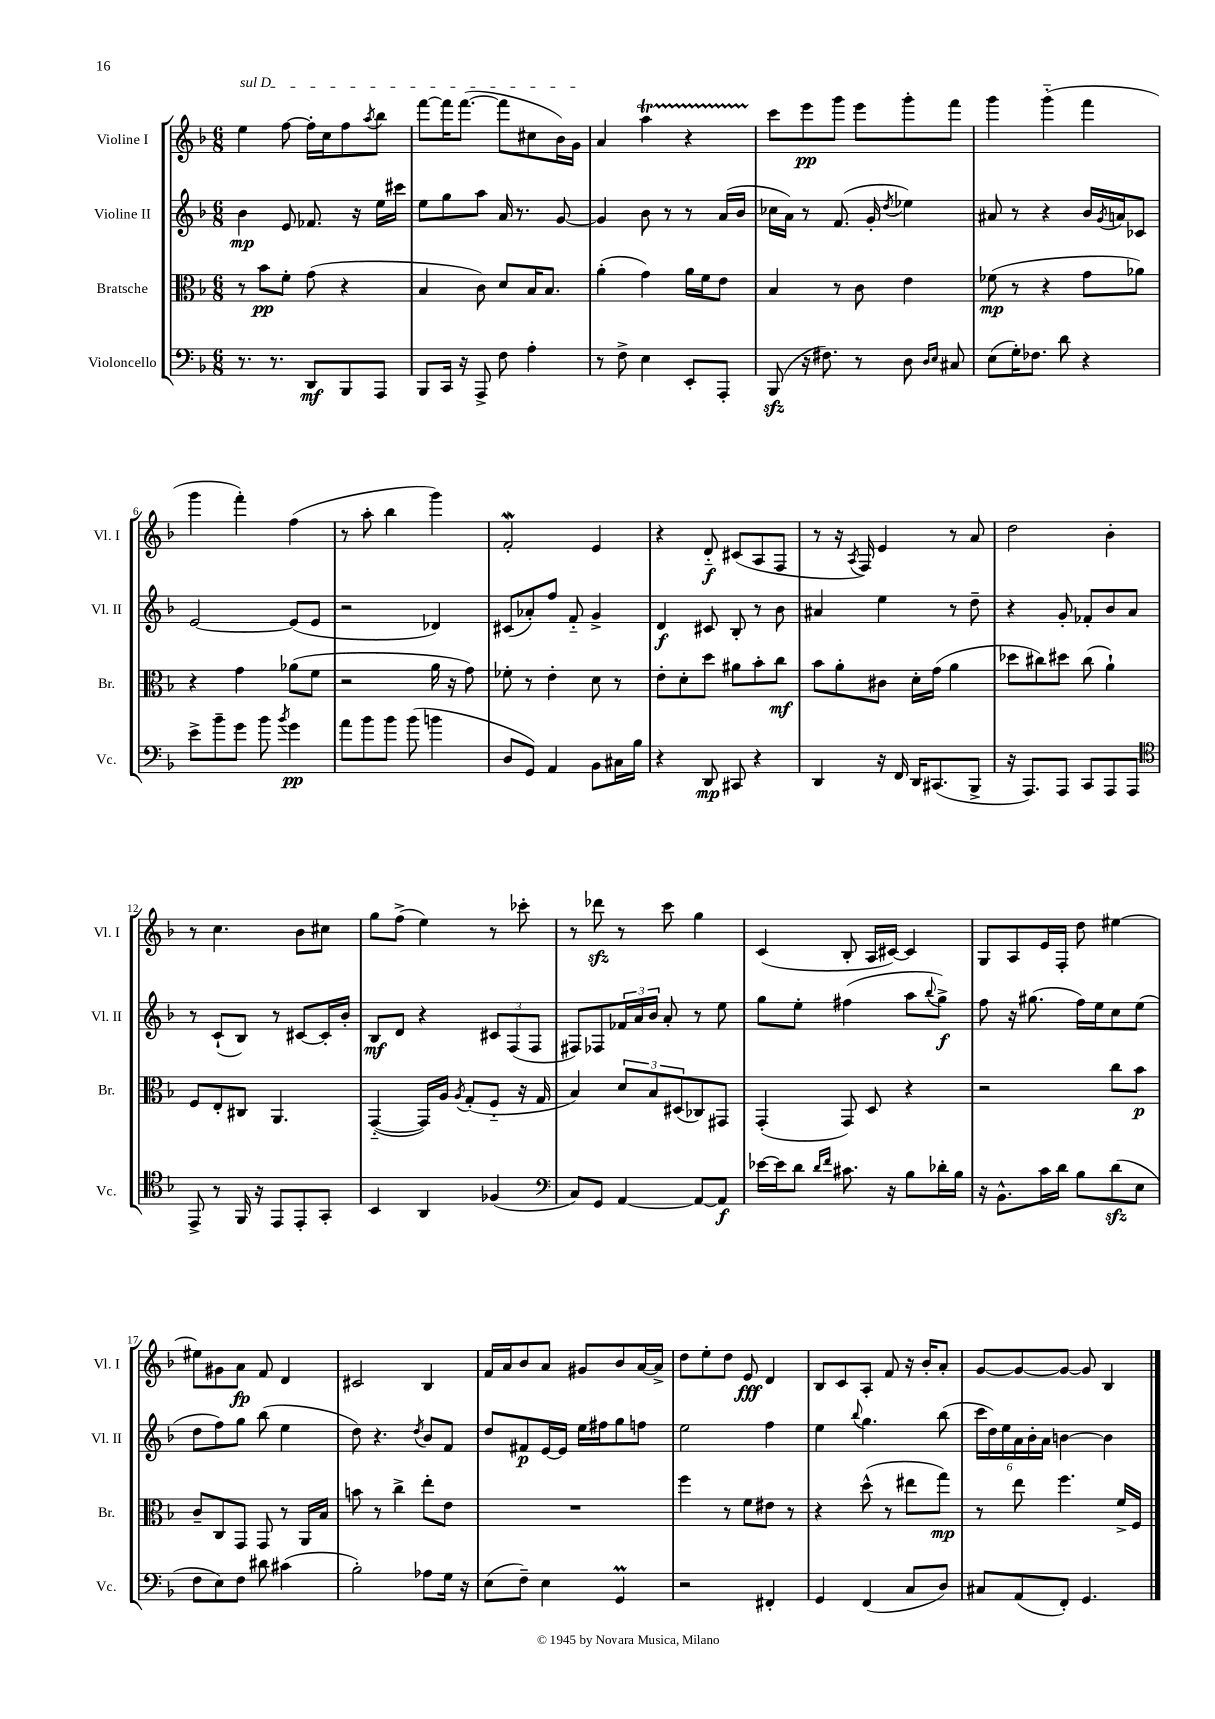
<<
\new StaffGroup <<
\new Staff = "s0" \with { instrumentName = "Violine I" shortInstrumentName = "Vl. I" } {
    \clef treble \key f \major \numericTimeSignature \time 6/8
    \once \override TextSpanner.bound-details.left.text = \markup { \italic "sul D" } e''4\startTextSpan f''8~ f''16-. c''16 f''8 \acciaccatura { a''8 } bes''8 |
    f'''8~ f'''16 f'''8.~( f'''8 cis''8 bes'16) g'16\stopTextSpan |
    a'4 a''4\startTrillSpan r4 |
    c'''8\stopTrillSpan e'''8\pp g'''8 e'''8 g'''8-. f'''8 |
    g'''4 g'''4-_( f'''4 |
    g'''4 f'''4-.) f''4( |
    r8 a''8-. bes''4 g'''4) |
    f'2-.\mordent e'4 |
    r4 d'8-_\f cis'8( a8 f8 |
    r8 r16 \acciaccatura { a8 } f16) e'4 r8 a'8 |
    d''2 bes'4-. |
    r8 c''4. bes'8 cis''8 |
    g''8 f''8->( e''4) r8 ces'''8-. |
    r8 des'''8\sfz r8 c'''8 g''4 |
    c'4( bes8-. a16 cis'16~) cis'4 |
    g8 a8 e'16 f16-. d''8 eis''4~ |
    eis''8 gis'8 a'8\fp f'8 d'4 |
    cis'2 bes4 |
    f'16 a'16 bes'8 a'8 gis'8 bes'8 a'16~ a'16-> |
    d''8 e''8-. d''8 e'8\fff d'4 |
    bes8 c'8 a8-. f'8 r16 bes'16-. a'8-. |
    g'8~ g'8~ g'8~ g'8 bes4 \bar "|." |
}
\new Staff = "s1" \with { instrumentName = "Violine II" shortInstrumentName = "Vl. II" } {
    \clef treble \key f \major \numericTimeSignature \time 6/8
    bes'4\mp e'8 fes'8. r16 e''16 cis'''16 |
    e''8 g''8 a''8 a'16 r8. g'8~ |
    g'4 bes'8 r8 r8 a'16( bes'16 |
    ces''16 a'16) r8 f'8.( g'16-. \acciaccatura { d''8 } ees''4) |
    ais'8 r8 r4 bes'16 \acciaccatura { g'8 } a'16 ces'8 |
    e'2~ e'8( e'8 |
    r2 des'4) |
    cis'8( aes'8-.) f''8 f'8-_ g'4-> |
    d'4\f cis'8 bes8-. r8 bes'8 |
    ais'4 e''4 r8 d''8-- |
    r4 g'8-. fes'8-. bes'8 a'8 |
    r8 c'8-!( bes8) r8 cis'8~ cis'16-. bes'16-. |
    bes8\mf d'8 r4 \tuplet 3/2 { cis'8 f8( f8 } |
    fis8) fes8 \tuplet 3/2 { fes'16 a'16 bes'16 } a'8-. r8 e''8 |
    g''8 e''8-. fis''4( a''8 \appoggiatura { bes''8 } g''8->\f) |
    f''8 r16 gis''8.( f''16) e''16 c''8 e''8( |
    d''8 f''8) g''8 bes''8( e''4 |
    d''8) r4. \acciaccatura { d''8 } bes'8 f'8 |
    d''8 fis'8\p e'16~ e'16 e''16 fis''16 g''8 f''8 |
    e''2 f''4 |
    e''4 \appoggiatura { bes''8 } g''4. bes''8( |
    \tuplet 6/4 { c'''16 d''16) e''16 a'16 bes'16-. a'16 } b'4~ b'4 \bar "|." |
}
\new Staff = "s2" \with { instrumentName = "Bratsche" shortInstrumentName = "Br." } {
    \clef alto \key f \major \numericTimeSignature \time 6/8
    r8 bes'8\pp f'8-. g'8( r4 |
    bes4 c'8) d'8 bes16 bes8. |
    a'4-.( g'4) a'16 f'16 e'8 |
    bes4 r8 c'8 e'4 |
    fes'8\mp( r8 r4 g'8 aes'8) |
    r4 g'4 aes'8( f'8 |
    r2 a'16 r16 g'8) |
    fes'8-. r8 e'4-. d'8 r8 |
    e'8-. d'8-. d''8 ais'8 bes'8-. c''8\mf |
    bes'8 a'8-. cis'8 d'16-. g'16( a'4 |
    des''8 cis''8) dis''8 cis''8( a'4-!) |
    f8 e8-. cis8 a,4. |
    g,4~-_( g,16) a16 \acciaccatura { a8 } g8-.( f8-_ r16 g16 |
    bes4) \tuplet 3/2 { d'8 bes8 dis8( } ces8) gis,8 |
    g,4-.( g,8) d8 r4 |
    r2 c''8 bes'8\p |
    c'8-- c8 g,8 g,8 r8 a,16 bes16 |
    b'8 r8 c''4-> e''8-. e'8 |
    R2. |
    f''4 r8 f'8 eis'8 r8 |
    r4 d''8-^( r8 eis''8 g''8\mp) |
    r8 e''8 f''4. f'16-> f16 \bar "|." |
}
\new Staff = "s3" \with { instrumentName = "Violoncello" shortInstrumentName = "Vc." } {
    \clef bass \key f \major \numericTimeSignature \time 6/8
    r8. r8. d,8\mf bes,,8 a,,8 |
    bes,,8 c,16 r16 a,,8-> f8 a4-. |
    r8 f8-> e4 e,8-. a,,8-. |
    bes,,8\sfz( r16 fis8.) r8 d8 \grace { d16 e16 } cis8 |
    e8( g16-.) fes8. d'8 r4 |
    e'8-> bes'8-- g'8 bes'8 \acciaccatura { bes'8 } g'4\pp |
    a'8 bes'8 bes'8 bes'8( b'4 |
    d8 g,8) a,4 bes,8 cis16 bes16 |
    r4 d,8\mp cis,8 r4 |
    d,4 r16 f,16 d,16 cis,8.( bes,,8-> |
    r16 a,,8.) a,,8 c,8 a,,8 a,,8 |
    \clef tenor e,8-> r8 f,16 r16 e,8 e,8-. g,8-. |
    bes,4 a,4 fes4( |
    \clef bass c8) g,8 a,4~ a,8~ a,8\f |
    ees'16~ ees'16 d'8 \grace { d'16 f'16 } cis'8. r16 bes8 des'16-. bes16 |
    r16 bes,8.-^ c'16 d'16 bes8 d'8\sfz( e8 |
    f8 e8) f8 dis'8 cis'4( |
    bes2-.) aes8 g16 r16 |
    e8( f8--) e4 g,4\prall |
    r2 fis,4-. |
    g,4 f,4( c8 d8) |
    cis8 a,8( f,8-.) g,4. \bar "|." |
}
>>
>>
